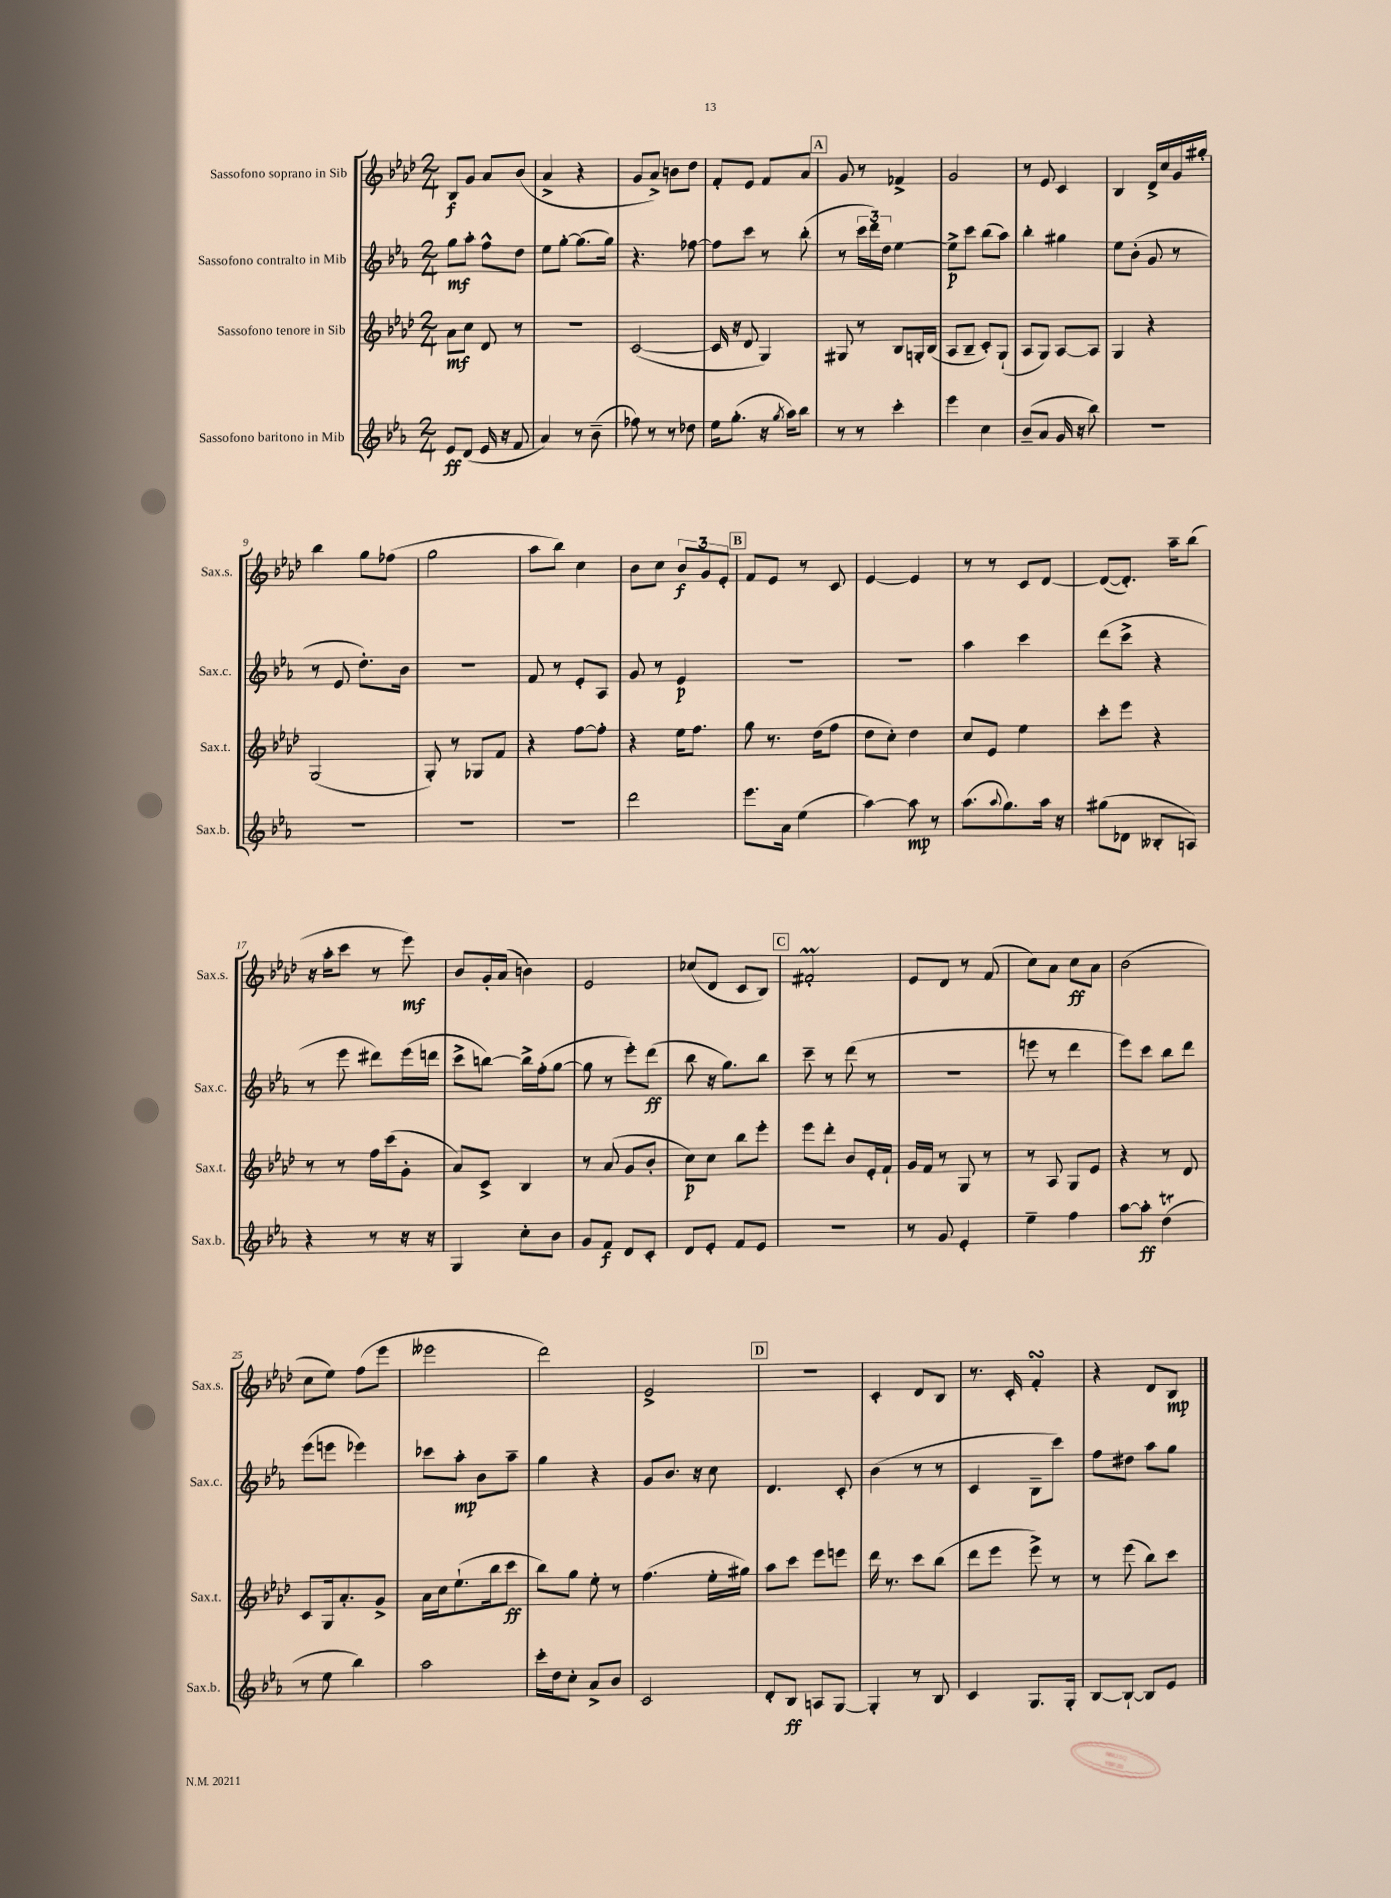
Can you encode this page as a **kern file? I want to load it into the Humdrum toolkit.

**kern	**dynam	**kern	**dynam	**kern	**dynam	**kern	**dynam
*part4	*part4	*part3	*part3	*part2	*part2	*part1	*part1
*staff4	*staff4	*staff3	*staff3	*staff2	*staff2	*staff1	*staff1
*I"Sassofono baritono in Mib	*	*I"Sassofono tenore in Sib	*	*I"Sassofono contralto in Mib	*	*I"Sassofono soprano in Sib	*
*I'Sax.b.	*	*I'Sax.t.	*	*I'Sax.c.	*	*I'Sax.s.	*
*clefG2	*	*clefG2	*	*clefG2	*	*clefG2	*
*k[b-e-a-]	*	*k[b-e-a-d-]	*	*k[b-e-a-]	*	*k[b-e-a-d-]	*
*M2/4	*	*M2/4	*	*M2/4	*	*M2/4	*
=1	=1	=1	=1	=1	=1	=1	=1
8e-/L	ff	8a-\L	mf	8gg\L	mf	8B-/L	f
(8d/J	.	8cc\J	.	8aa-'\J	.	8g/J	.
16e-/	.	8d-/	.	8ff^^\L	.	8a-/L	.
16r	.	.	.	.	.	.	.
8f/	.	8r	.	8dd\J	.	(8b-/J	.
=2	=2	=2	=2	=2	=2	=2	=2
4a-/)	.	2r	.	8ee-\L	.	4a-^/	.
.	.	.	.	[8gg'\J	.	.	.
8r	.	.	.	(8.gg\L]	.	4r	.
(8b-~\	.	.	.	.	.	.	.
.	.	.	.	16gg\Jk)	.	.	.
=3	=3	=3	=3	=3	=3	=3	=3
8ff-X\)	.	([2c/	.	4.r	.	8g/L	.
8r	.	.	.	.	.	8a-^/J)	.
8r	.	.	.	.	.	8bn\L	.
8dd-X\	.	.	.	[8ff-X\	.	8dd-\J	.
=4	=4	=4	=4	=4	=4	=4	=4
16ee-\KL	.	16c/]	.	8ff-\L]	.	8f'/L	.
(8.gg'\J	.	16r	.	.	.	.	.
.	.	8d-/	.	8ccc\J	.	8e-/J	.
16r	.	4G/)	.	8r	.	8f/L	.
8qgg/	.	.	.	.	.	.	.
16aa-\KL)	.	.	.	.	.	.	.
8bb-\J	.	.	.	(8bb-'\	.	8a-/J	.
!!LO:REH:place=s1:t=A
=5	=5	=5	=5	=5	=5	=5	=5
8r	.	8G#X/	.	8r	.	8g/	.
8r	.	8r	.	24ccc\LL	.	8r	.
.	.	.	.	24ddd\)	.	.	.
.	.	.	.	24dd\JJ	.	.	.
4ccc'\	.	8B-/L	.	[4ee-\	.	4f-X^/	.
.	.	16Gn'/L	.	.	.	.	.
.	.	(16B-/JJ	.	.	.	.	.
=6	=6	=6	=6	=6	=6	=6	=6
4eee-\	.	8A-/L	.	8ee-^\L]	p	2g/	.
.	.	8B-~/J	.	8ccc\J	.	.	.
4cc\	.	8c'/L)	.	(8bb-\L	.	.	.
.	.	(8G`/J	.	8aa-\J)	.	.	.
=7	=7	=7	=7	=7	=7	=7	=7
(8b-~/L	.	8A-/L	.	4bb-'\	.	8r	.
8a-/J	.	8G/J)	.	.	.	8e-/	.
16g/	.	[8A-/L	.	4gg#X\	.	4c/	.
16r	.	.	.	.	.	.	.
8bb-\)	.	8A-/J]	.	.	.	.	.
=8	=8	=8	=8	=8	=8	=8	=8
2r	.	4G/	.	8ee-\L	.	4B-/	.
.	.	.	.	(8b-'\J	.	.	.
.	.	4r	.	8g/	.	16d-^/LL	.
.	.	.	.	.	.	16cc/	.
.	.	.	.	8r	.	16g/	.
.	.	.	.	.	.	16gg#X'/JJ	.
!!LO:LB:g=z
=9	=9	=9	=9	=9	=9	=9	=9
2r	.	(2G/	.	8r	.	4bb-\	.
.	.	.	.	8e-/	.	.	.
.	.	.	.	8.dd'\L)	.	8gg\L	.
.	.	.	.	.	.	(8ff-X\J	.
.	.	.	.	16b-\Jk	.	.	.
=10	=10	=10	=10	=10	=10	=10	=10
2r	.	8G'/)	.	2r	.	2gg\	.
.	.	8r	.	.	.	.	.
.	.	8G-X/L	.	.	.	.	.
.	.	8f/J	.	.	.	.	.
=11	=11	=11	=11	=11	=11	=11	=11
2r	.	4r	.	8f/	.	8aa-\L	.
.	.	.	.	8r	.	8bb-\J)	.
.	.	[8ff\L	.	8e-'/L	.	4cc\	.
.	.	8ff'\J]	.	8A-/J	.	.	.
=12	=12	=12	=12	=12	=12	=12	=12
2ddd\	.	4r	.	8g/	.	8b-\L	.
.	.	.	.	8r	.	8cc\J	.
.	.	16ee-\KL	.	4e-/	p	12b-/L	f
.	.	8.ff\J	.	.	.	.	.
.	.	.	.	.	.	12g/	.
.	.	.	.	.	.	12e-'/J	.
!!LO:REH:place=s1:t=B
=13	=13	=13	=13	=13	=13	=13	=13
8.eee-\L	.	8gg\	.	2r	.	8f/L	.
.	.	8.r	.	.	.	8e-/J	.
16a-\Jk	.	.	.	.	.	.	.
(4ee-\	.	.	.	.	.	8r	.
.	.	(16dd-\KL	.	.	.	.	.
.	.	8ff\J	.	.	.	8c/	.
=14	=14	=14	=14	=14	=14	=14	=14
[4aa-\)	.	8dd-\L	.	2r	.	[4e-/	.
.	.	8cc'\J)	.	.	.	.	.
8aa-\]	mp	4dd-\	.	.	.	4e-/]	.
8r	.	.	.	.	.	.	.
=15	=15	=15	=15	=15	=15	=15	=15
(8.aa-\L	.	8cc/L	.	4aa-\	.	8r	.
.	.	8e-/J	.	.	.	8r	.
8qqaa-/	.	.	.	.	.	.	.
8.gg\)	.	.	.	.	.	.	.
.	.	4ee-\	.	4ccc\	.	8c/L	.
16aa-\Jk	.	.	.	.	.	[8d-/J	.
16r	.	.	.	.	.	.	.
=16	=16	=16	=16	=16	=16	=16	=16
(8gg#X\L	.	8ccc'\L	.	(8ddd\L	.	(8d-/L_	.
8d-X\J	.	8eee-\J	.	8ccc^\J	.	8.d-'/J])	.
8B--X'/L	.	4r	.	4r	.	.	.
.	.	.	.	.	.	16aa-~\KL	.
8An/J)	.	.	.	.	.	(8bb-\J	.
!!LO:LB:g=z
=17	=17	=17	=17	=17	=17	=17	=17
4r	.	8r	.	8r	.	16r	.
.	.	.	.	.	.	16aa-'\KL	.
.	.	8r	.	8eee-\	.	8ccc\J	.
8r	.	16ff\LL	.	8ddd#X\L)	.	8r	.
.	.	(16ccc\J	.	.	.	.	.
16r	.	8g'\J	.	(16eee-\L	.	8eee-\)	mf
16r	.	.	.	16dddn\JJ	.	.	.
=18	=18	=18	=18	=18	=18	=18	=18
4G/	.	8a-/L)	.	8ccc^\L	.	8b-/L	.
.	.	8c^/J	.	[8bbn\J)	.	16g'/L	.
.	.	.	.	.	.	(16a-/JJ	.
8cc'\L	.	4B-/	.	16bb^\LL]	.	4bn\)	.
.	.	.	.	(16ff'\J	.	.	.
8b-\J	.	.	.	[8gg\J	.	.	.
=19	=19	=19	=19	=19	=19	=19	=19
8g/L	.	8r	.	8gg\]	.	2e-/	.
8f/J	f	(8a-/	.	8r	.	.	.
8d/L	.	8g/L	.	8eee-'\L)	.	.	.
8c'/J	.	8b-'/J	.	(8ddd\J	ff	.	.
=20	=20	=20	=20	=20	=20	=20	=20
8d/L	.	8cc\L)	p	8bb-\	.	(8cc-X/L	.
8e-'/J	.	8cc\J	.	16r	.	8d-/J	.
.	.	.	.	8.gg\L)	.	.	.
8f/L	.	8bb-\L	.	.	.	8c/L	.
8e-/J	.	8eee-'\J	.	8bb-\J	.	8B-/J)	.
!!LO:REH:place=s1:t=C
=21	=21	=21	=21	=21	=21	=21	=21
2r	.	8eee-\L	.	8ccc~\	.	2f#Xm'/	.
.	.	8ddd-'\J	.	8r	.	.	.
.	.	8b-/L	.	(8ddd\	.	.	.
.	.	16e-'/L	.	8r	.	.	.
.	.	16f`/JJ	.	.	.	.	.
=22	=22	=22	=22	=22	=22	=22	=22
8r	.	16g/LL	.	2r	.	8e-/L	.
.	.	16f/JJ	.	.	.	.	.
8g/	.	8r	.	.	.	8d-/J	.
4e-'/	.	8G/	.	.	.	8r	.
.	.	8r	.	.	.	(8f/	.
=23	=23	=23	=23	=23	=23	=23	=23
4ee-~\	.	8r	.	8eeen\	.	8cc\L)	.
.	.	8A-/	.	8r	.	8a-\J	.
4ff\	.	8G/L	.	4ddd\	.	8cc\L	ff
.	.	8e-/J	.	.	.	8a-\J	.
=24	=24	=24	=24	=24	=24	=24	=24
[8aa-\L	.	4r	.	8eee-\L)	.	(2b-\	.
8aa-'\J]	ff	.	.	8ccc\J	.	.	.
(4ddt\	.	8r	.	8bb-\L	.	.	.
.	.	8d-/	.	8ddd\J	.	.	.
!!LO:LB:g=z
=25	=25	=25	=25	=25	=25	=25	=25
8r	.	8c/L	.	(8eee-\L	.	8cc\L	.
8ee-\	.	16G/k	.	8eeen\J	.	8ee-\J)	.
.	.	8.a-'/	.	.	.	.	.
4bb-\)	.	.	.	4eee-X\)	.	(8ff\L	.
.	.	8g^/J	.	.	.	8eee-\J	.
=26	=26	=26	=26	=26	=26	=26	=26
2aa-\	.	16a-\LL	.	8ccc-X\L	.	2eee--X\	.
.	.	16cc\J	.	.	.	.	.
.	.	(8.ee-`\	.	8aa-'\J	mp	.	.
.	.	.	.	8b-\L	.	.	.
.	.	16bb-\k	.	.	.	.	.
.	.	8ccc\J	ff	8aa-~\J	.	.	.
=27	=27	=27	=27	=27	=27	=27	=27
16ccc'\LL	.	8bb-\L)	.	4gg\	.	2ddd-\)	.
16dd\J	.	.	.	.	.	.	.
8cc'\J	.	8gg\J	.	.	.	.	.
8a-^/L	.	8ee-'\	.	4r	.	.	.
8b-/J	.	8r	.	.	.	.	.
=28	=28	=28	=28	=28	=28	=28	=28
2c/	.	(4.ff\	.	8g/L	.	2e-^/	.
.	.	.	.	8.b-/J	.	.	.
.	.	.	.	16r	.	.	.
.	.	16ee-'\LL	.	8cc\	.	.	.
.	.	16gg#X\JJ)	.	.	.	.	.
!!LO:REH:place=s1:t=D
=29	=29	=29	=29	=29	=29	=29	=29
8d'/L	.	8aa-\L	.	4.d/	.	2r	.
8B-/J	ff	8ccc\J	.	.	.	.	.
8An/L	.	8eee-\L	.	.	.	.	.
[8G/J	.	8eeen\J	.	8c'/	.	.	.
=30	=30	=30	=30	=30	=30	=30	=30
4G'/]	.	16ddd-\	.	(4b-\	.	4c'/	.
.	.	8.r	.	.	.	.	.
8r	.	8ccc\L	.	8r	.	8d-/L	.
8B-/	.	(8bb-\J	.	8r	.	8B-/J	.
=31	=31	=31	=31	=31	=31	=31	=31
4c/	.	8ddd-\L	.	4c/	.	8.r	.
.	.	8eee-\J	.	.	.	.	.
.	.	.	.	.	.	16c'/	.
8.G/L	.	8eee-^\)	.	8B-~\L	.	4fsSSS'/	.
.	.	8r	.	8ccc\J)	.	.	.
16G'/Jk	.	.	.	.	.	.	.
=32	=32	=32	=32	=32	=32	=32	=32
[8B-/L	.	8r	.	8ff\L	.	4r	.
8B-`/J_	.	(8eee-\	.	8dd#X\J	.	.	.
8B-/L]	.	8bb-\L)	.	8aa-\L	.	8d-/L	.
8e-/J	.	8ccc\J	.	8gg\J	.	8B-/J	mp
==	==	==	==	==	==	==	==
*-	*-	*-	*-	*-	*-	*-	*-
